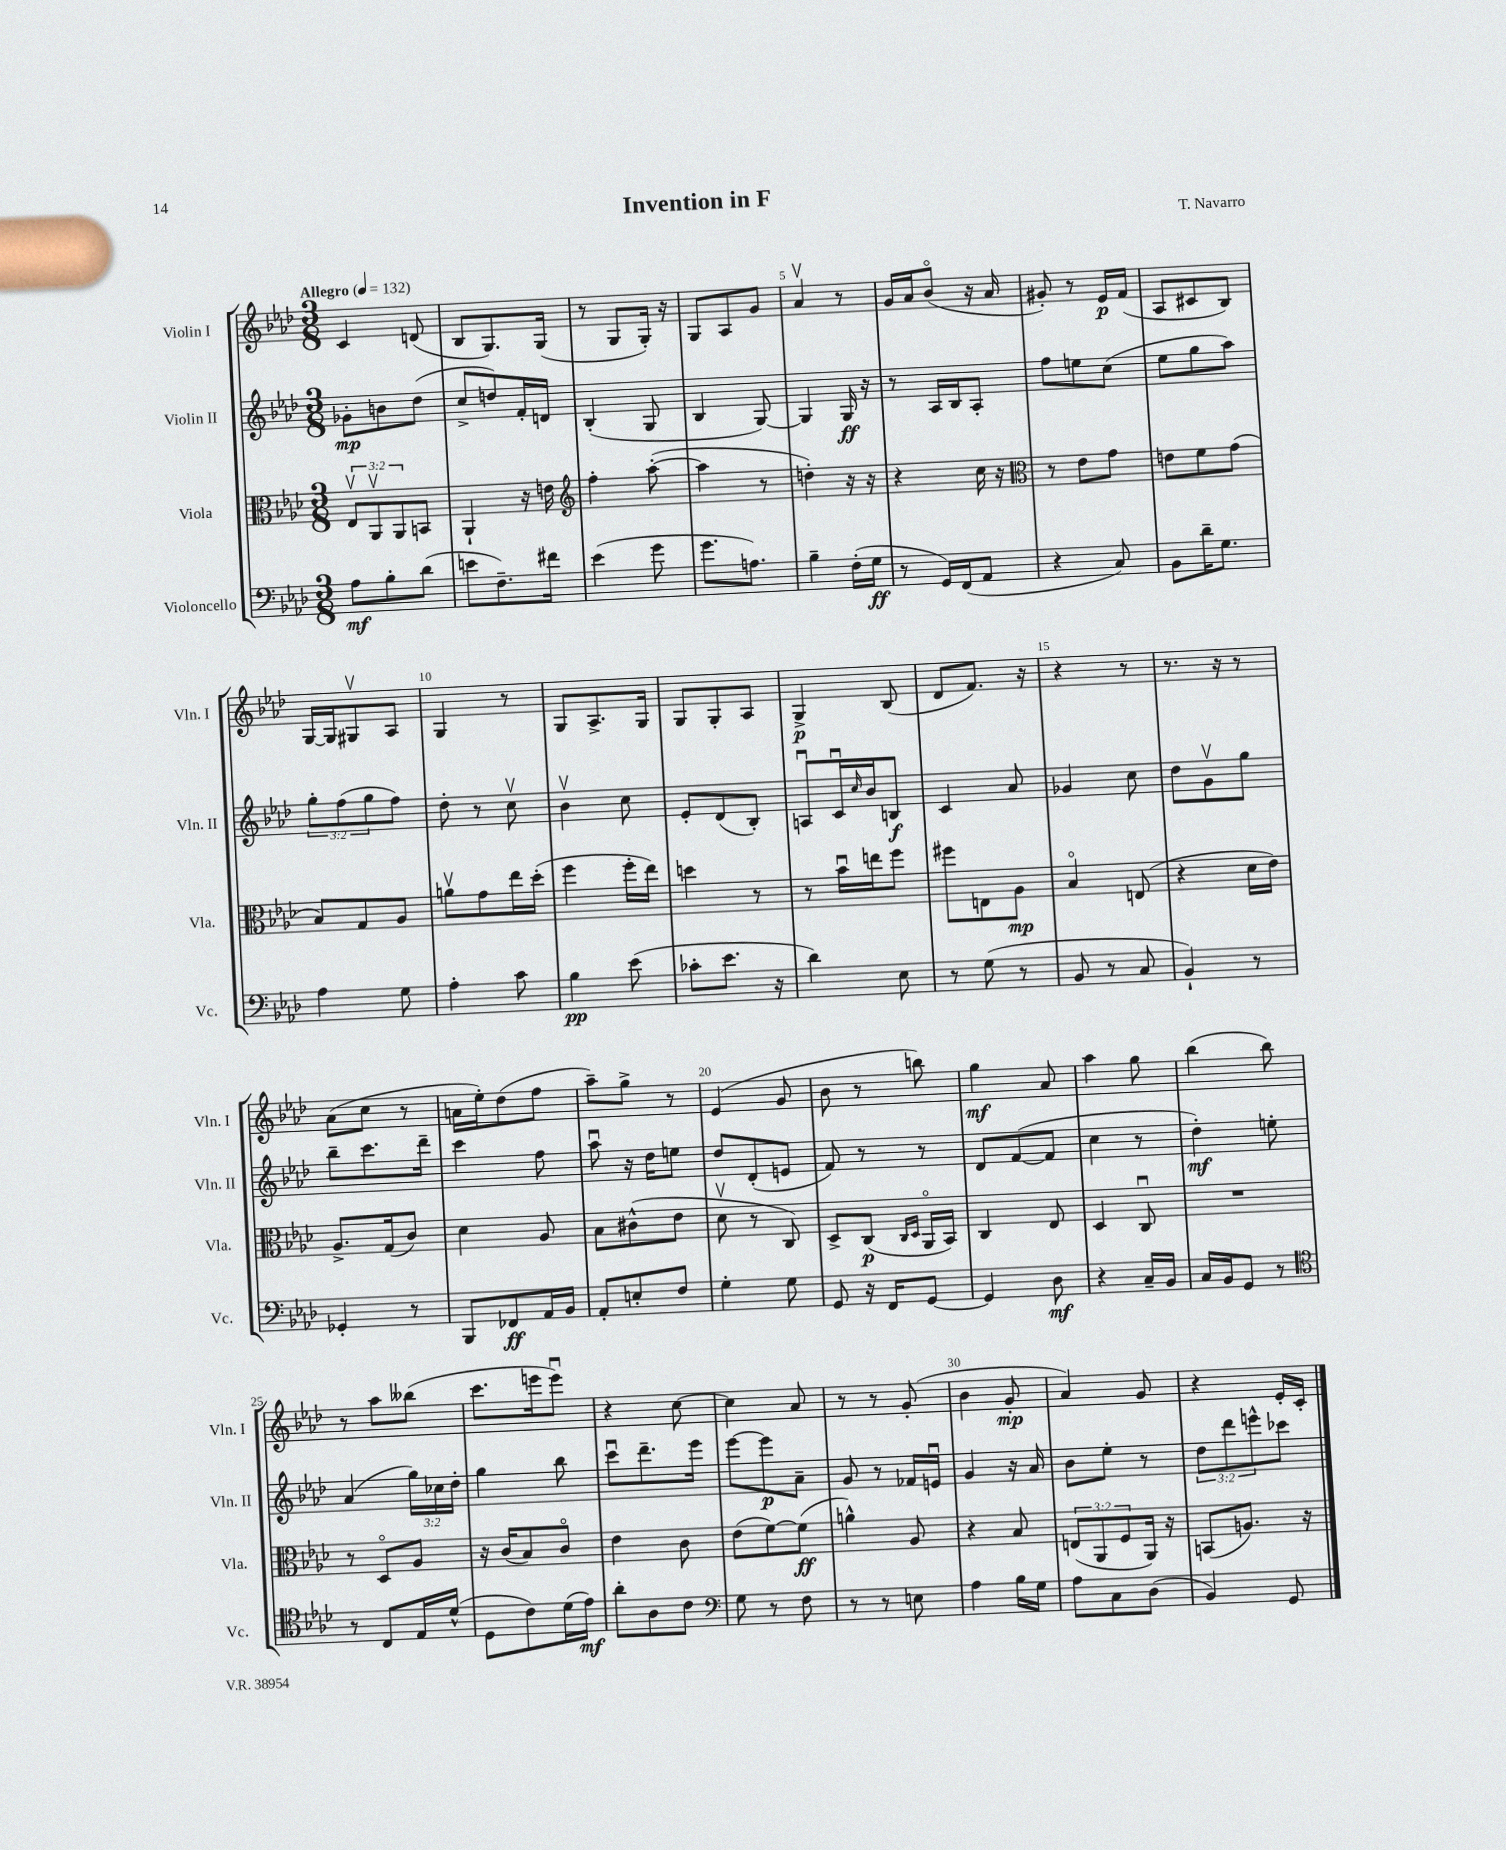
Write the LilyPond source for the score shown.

\header { title = "Invention in F" composer = "T. Navarro" }
<<
\new StaffGroup <<
\new Staff = "s0" \with { instrumentName = "Violin I" shortInstrumentName = "Vln. I" } {
    \clef treble \key aes \major \numericTimeSignature \time 3/8 \tempo "Allegro" 4 = 132
    c'4 d'8( |
    bes8 g8.) g16( |
    r8 g8 g16-.) r16 |
    g8 aes8 g'8 |
    aes'4\upbow r8 |
    g'16 aes'16 bes'8\flageolet( r16 aes'16 |
    gis'8-.) r8 ees'16\p f'16( |
    aes8 cis'8 bes8) |
    g16~ g16 gis8\upbow aes8 |
    g4 r8 |
    g8 aes8.-> g16 |
    g8 g8-. aes8 |
    g4->\p bes8( |
    des'8 f'8.) r16 |
    r4 r8 |
    r8. r16 r8 |
    aes'8( c''8 r8 |
    a'16 ees''16-.) des''8( f''8 |
    aes''8--) g''8-> r8 |
    ees'4( g'8 |
    bes'8 r8 b''8) |
    g''4\mf aes'8 |
    aes''4 g''8 |
    bes''4( bes''8) |
    r8 aes''8 beses''8( |
    c'''8. e'''16 e'''8\downbow) |
    r4 c''8~ |
    c''4 aes'8 |
    r8 r8 g'8-.( |
    bes'4 g'8-.\mp |
    aes'4) g'8 |
    r4 ees'16-. c'16-. \bar "|." |
}
\new Staff = "s1" \with { instrumentName = "Violin II" shortInstrumentName = "Vln. II" } {
    \clef treble \key aes \major \numericTimeSignature \time 3/8 \override Staff.TupletNumber.text = #tuplet-number::calc-fraction-text
    ges'8-.\mp b'8 des''8( |
    c''8-> d''8) f'16-. d'16 |
    bes4-.( g8 |
    bes4 g8~) |
    g4 g16\ff r16 |
    r8 aes16 bes16 aes8-. |
    f''8 e''8 c''8( |
    ees''8 g''8 aes''8) |
    \tuplet 3/2 { g''8-. f''8( g''8 } f''8) |
    des''8-. r8 c''8\upbow |
    bes'4\upbow c''8 |
    ees'8-. des'8( bes8-.) |
    a8\downbow c'16\downbow \grace { c''16 } bes'16 b8\f |
    c'4 aes'8 |
    ges'4 c''8 |
    des''8 g'8\upbow g''8 |
    bes''8-- c'''8. des'''16-- |
    c'''4 f''8 |
    aes''8\downbow r16 des''16 e''8 |
    des''8 des'8-.( e'8 |
    f'8) r8 r8 |
    des'8 f'8~( f'8 |
    c''4 r8 |
    des''4-.\mf) e''8-. |
    aes'4( \tuplet 3/2 { g''16) ces''16 des''16-. } |
    g''4 bes''8 |
    c'''8\downbow des'''8.-- ees'''16 |
    ees'''8~ ees'''8\p aes'8-- |
    g'8 r8 fes'16 e'16\downbow |
    g'4 r16 aes'16 |
    bes'8 ees''8-. r8 |
    \tuplet 3/2 { des''8 des'''8 e'''8-^ } ces'''8 \bar "|." |
}
\new Staff = "s2" \with { instrumentName = "Viola" shortInstrumentName = "Vla." } {
    \clef alto \key aes \major \numericTimeSignature \time 3/8 \override Staff.TupletNumber.text = #tuplet-number::calc-fraction-text
    \tuplet 3/2 { ees8\upbow aes,8\upbow aes,8 } b,8 |
    aes,4-! r16 e'16 |
    \clef treble f''4-. aes''8~-.( |
    aes''4 r8 |
    d''4-.) r16 r16 |
    r4 c''16 r16 |
    \clef alto r8 ees'8 g'8 |
    e'8 f'8 g'8( |
    bes8) g8 aes8 |
    a'8\upbow g'8 ees''16 des''16-.( |
    f''4 f''16-. ees''16) |
    d''4 r8 |
    r8 bes'16\downbow e''16 f''8 |
    fis''8 e8 aes8\mp |
    bes4\flageolet e8( |
    r4 des'16 ees'16) |
    aes8.-> g16( c'8) |
    des'4 aes8 |
    bes8 cis'8-^( ees'8 |
    des'8\upbow r8 c8) |
    des8-> c8\p( \grace { c16 des16 } aes,16\flageolet bes,16) |
    c4 ees8 |
    des4 c8\downbow |
    R4. |
    r8 des8\flageolet aes8 |
    r16 c'16( bes8) c'8\flageolet |
    ees'4 c'8 |
    ees'8( f'8~) f'8\ff( |
    a'4-^) aes8 |
    r4 bes8 |
    \tuplet 3/2 { e8( aes,8 f8 } aes,16) r16 |
    b,8( a8.) r16 \bar "|." |
}
\new Staff = "s3" \with { instrumentName = "Violoncello" shortInstrumentName = "Vc." } {
    \clef bass \key aes \major \numericTimeSignature \time 3/8
    aes8\mf bes8-. des'8( |
    e'8 f8.--) fis'16 |
    ees'4( g'8 |
    g'8. a8.) |
    bes4-- f16-.( g16\ff |
    r8 g,16) f,16( aes,8 |
    r4 c8) |
    bes,8 des'16-- g8. |
    aes4 g8 |
    aes4-. c'8 |
    bes4\pp ees'8( |
    ces'8-. ees'8. r16 |
    des'4) ees8 |
    r8 g8( r8 |
    bes,8 r8 c8 |
    bes,4-!) r8 |
    ges,4-. r8 |
    bes,,8 fes,8\ff aes,16 bes,16 |
    aes,8-. e8-. f8 |
    g4-. g8 |
    g,8 r16 f,16 g,8~ |
    g,4 des8\mf |
    r4 c16-- bes,16 |
    c16 bes,16 g,8 r8 |
    \clef tenor r8 c8 ees16 des'16-^( |
    des8 c'8) des'16( ees'16\mf) |
    aes'8-. aes8 c'8 |
    \clef bass g8 r8 f8 |
    r8 r8 e8 |
    aes4 bes16 g16 |
    aes8 c8 des8( |
    bes,4) g,8 \bar "|." |
}
>>
>>
\layout { \context { \Score \override BarNumber.break-visibility = ##(#f #t #t) barNumberVisibility = #(every-nth-bar-number-visible 5) } }
